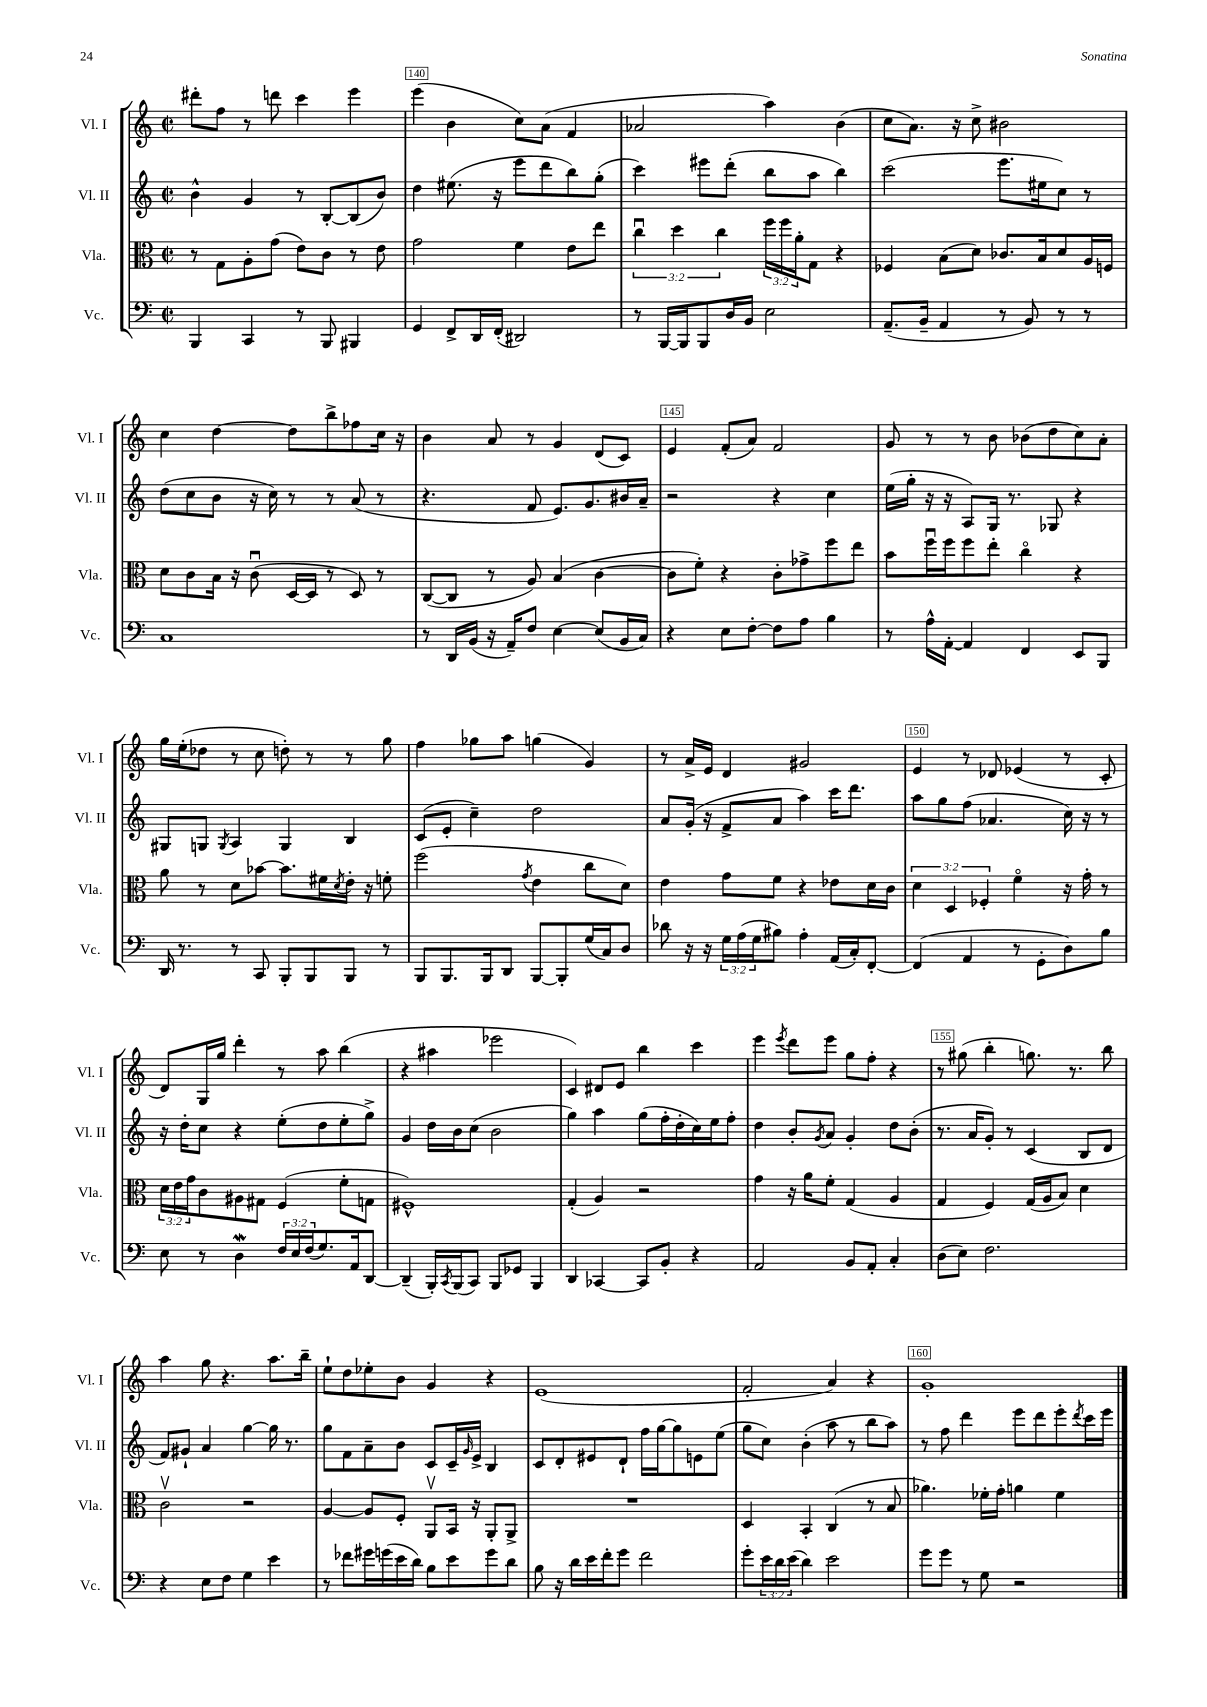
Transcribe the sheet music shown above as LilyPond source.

<<
\new StaffGroup <<
\new Staff = "s0" \with { instrumentName = "Vl. I" shortInstrumentName = "Vl. I" } {
    \clef treble \key c \major \defaultTimeSignature \time 2/2
    dis'''8-. f''8 r8 d'''8 c'''4 e'''4 |
    e'''4( b'4 c''8) a'8( f'4 |
    aes'2 a''4) b'4( |
    c''8 a'8.) r16 c''8-> bis'2 |
    c''4 d''4~ d''8 b''8-> fes''8 c''16 r16 |
    b'4 a'8 r8 g'4 d'8( c'8) |
    e'4 f'8-.( a'8) f'2 |
    g'8 r8 r8 b'8 bes'8( d''8 c''8) a'8-. |
    g''16 e''16-.( des''8 r8 c''8 d''8-.) r8 r8 g''8 |
    f''4 ges''8 a''8 g''4( g'4) |
    r8 a'16-> e'16 d'4 gis'2 |
    e'4 r8 des'8 ees'4( r8 c'8-. |
    d'8) g16 g''16 d'''4-. r8 a''8 b''4( |
    r4 ais''4 ees'''2 |
    c'4) dis'8 e'8 b''4 c'''4 |
    e'''4 \acciaccatura { e'''8 } d'''8 e'''8 g''8 f''8-. r4 |
    r8 gis''8( b''4-. g''8.) r8. b''8 |
    a''4 g''8 r4. a''8. b''16-- |
    e''8-! d''8 ees''8-. b'8 g'4 r4 |
    e'1( |
    f'2-. a'4) r4 |
    g'1-. \bar "|." |
}
\new Staff = "s1" \with { instrumentName = "Vl. II" shortInstrumentName = "Vl. II" } {
    \clef treble \key c \major \defaultTimeSignature \time 2/2
    b'4-^ g'4 r8 b8~-. b8( b'8) |
    d''4 eis''8.( r16 e'''8 d'''8 b''8) g''8-.( |
    c'''4) eis'''8 d'''8-.( b''8 a''8 b''4) |
    c'''2( e'''8. eis''16 c''8) r8 |
    d''8( c''8 b'8 r16 c''16) r8 r8 a'8( r8 |
    r4. f'8 e'8.) g'8. bis'16 a'16-- |
    r2 r4 c''4 |
    e''16( g''16-. r16 r16 a8) g16 r8. ges8 r4 |
    gis8 g8 \acciaccatura { g8 } a4 g4 b4 |
    c'8( e'8-. c''4--) d''2 |
    a'8 g'16-.( r16 f'8-> a'8 a''4) c'''16 d'''8. |
    a''8 g''8 f''8( aes'4. c''16) r16 r8 |
    r16 d''16-. c''8 r4 e''8-.( d''8 e''8-. g''8->) |
    g'4 d''16 b'16 c''8( b'2 |
    g''4) a''4 g''8( f''16-. d''16-. c''16) e''16 f''8-. |
    d''4 b'8-. \acciaccatura { g'8 } a'8 g'4-. d''8 b'8-.( |
    r8. a'16 g'8-.) r8 c'4( b8 d'8 |
    f'8) gis'8-! a'4 g''4~ g''16 r8. |
    g''8 f'8 a'8-- b'8 c'8 c'16-- \grace { g'16 } e'16-> b4 |
    c'8 d'8-. eis'8 d'8-! f''16 g''16~ g''8 e'8 e''8( |
    g''8 c''8) b'4-.( a''8 r8 b''8 a''8) |
    r8 f''8 d'''4 e'''8 d'''8 e'''8-. \acciaccatura { d'''8 } c'''16 e'''16 \bar "|." |
}
\new Staff = "s2" \with { instrumentName = "Vla." shortInstrumentName = "Vla." } {
    \clef alto \key c \major \defaultTimeSignature \time 2/2 \override Staff.TupletNumber.text = #tuplet-number::calc-fraction-text
    r8 g8 a8-. g'8( e'8) c'8 r8 e'8 |
    g'2 f'4 e'8 e''8 |
    \tuplet 3/2 { c''4\downbow d''4 c''4 } \tuplet 3/2 { f''16 f''16 a'16-. } g8 r4 |
    fes4 b8( d'8) ces'8. b16 d'8 a16 f16 |
    d'8 c'8 b16 r16 c'8\downbow( d16~ d16 r8 d8) r8 |
    c8~( c8 r8 a8) b4( c'4~ |
    c'8 f'8-.) r4 c'8-. ges'8-> f''8 e''8 |
    b'8 f''16\downbow f''16 f''8 e''8-. c''4\flageolet r4 |
    a'8 r8 d'8 bes'8~ bes'8. fis'16 \acciaccatura { d'8 } e'16-. r16 f'8-. |
    f''2( \acciaccatura { g'8 } e'4 c''8 d'8) |
    e'4 g'8 f'8 r4 ees'8 d'16 c'16 |
    \tuplet 3/2 { d'4 d4 fes4-. } f'4\flageolet r16 g'16-. r8 |
    \tuplet 3/2 { d'16 e'16 g'16 } c'8 ais8 gis8 f4( f'8-. g8 |
    fis1-^) |
    g4-.( a4) r2 |
    g'4 r16 a'16 f'8-. g4( a4 |
    g4 f4) g16( a16 b8) d'4 |
    c'2\upbow r2 |
    a4~ a8 f8-. a,8\upbow b,16 r16 a,8-. a,8-> |
    R1 |
    d4 b,4-. c4( r8 b8 |
    aes'4.) fes'16-. g'16-. a'4 fes'4 \bar "|." |
}
\new Staff = "s3" \with { instrumentName = "Vc." shortInstrumentName = "Vc." } {
    \clef bass \key c \major \defaultTimeSignature \time 2/2 \override Staff.TupletNumber.text = #tuplet-number::calc-fraction-text
    b,,4 c,4 r8 b,,8 bis,,4 |
    g,4 f,8-> d,16 f,16-.( dis,2) |
    r8 b,,16~ b,,16 b,,8 d16 b,16 e2 |
    a,8.--( b,16-- a,4 r8 b,8) r8 r8 |
    c1 |
    r8 d,16 b,16( r16 a,16--) f8 e4~ e8( b,16 c16) |
    r4 e8 f8~-. f8 a8 b4 |
    r8 a16-^ a,16~-. a,4 f,4 e,8 b,,8 |
    d,16 r8. r8 c,8 b,,8-. b,,8 b,,8 r8 |
    b,,8 b,,8. b,,16 d,8 b,,8~ b,,8-. g16( c16) d8 |
    des'8 r16 r16 \tuplet 3/2 { g16 a16( g16 } bis8) a4-. a,16( c16-.) f,8~-. |
    f,4( a,4 r8 g,8-. d8) b8 |
    e8 r8 d4\mordent \tuplet 3/2 { f16 e16 f16( } g8.) a,16 d,8~ |
    d,4--( b,,16-.) \acciaccatura { c,8 } b,,16( c,8) b,,8 ges,8 b,,4 |
    d,4 ces,4~ ces,8 b,8-. r4 |
    a,2 b,8 a,8-. c4-. |
    d8( e8) f2. |
    r4 e8 f8 g4 e'4 |
    r8 fes'8 gis'16 g'16( e'16 d'16) b8 e'8 g'8 d'8 |
    b8 r16 d'16 e'16 f'16-. g'8 f'2 |
    g'8-. \tuplet 3/2 { e'16 d'16 e'16( } d'4) e'2 |
    g'8 g'8 r8 g8 r2 \bar "|." |
}
>>
>>
\layout { \context { \Score currentBarNumber = #139 \override BarNumber.break-visibility = ##(#f #t #t) barNumberVisibility = #(every-nth-bar-number-visible 5) \override BarNumber.stencil = #(make-stencil-boxer 0.1 0.3 ly:text-interface::print) } }
